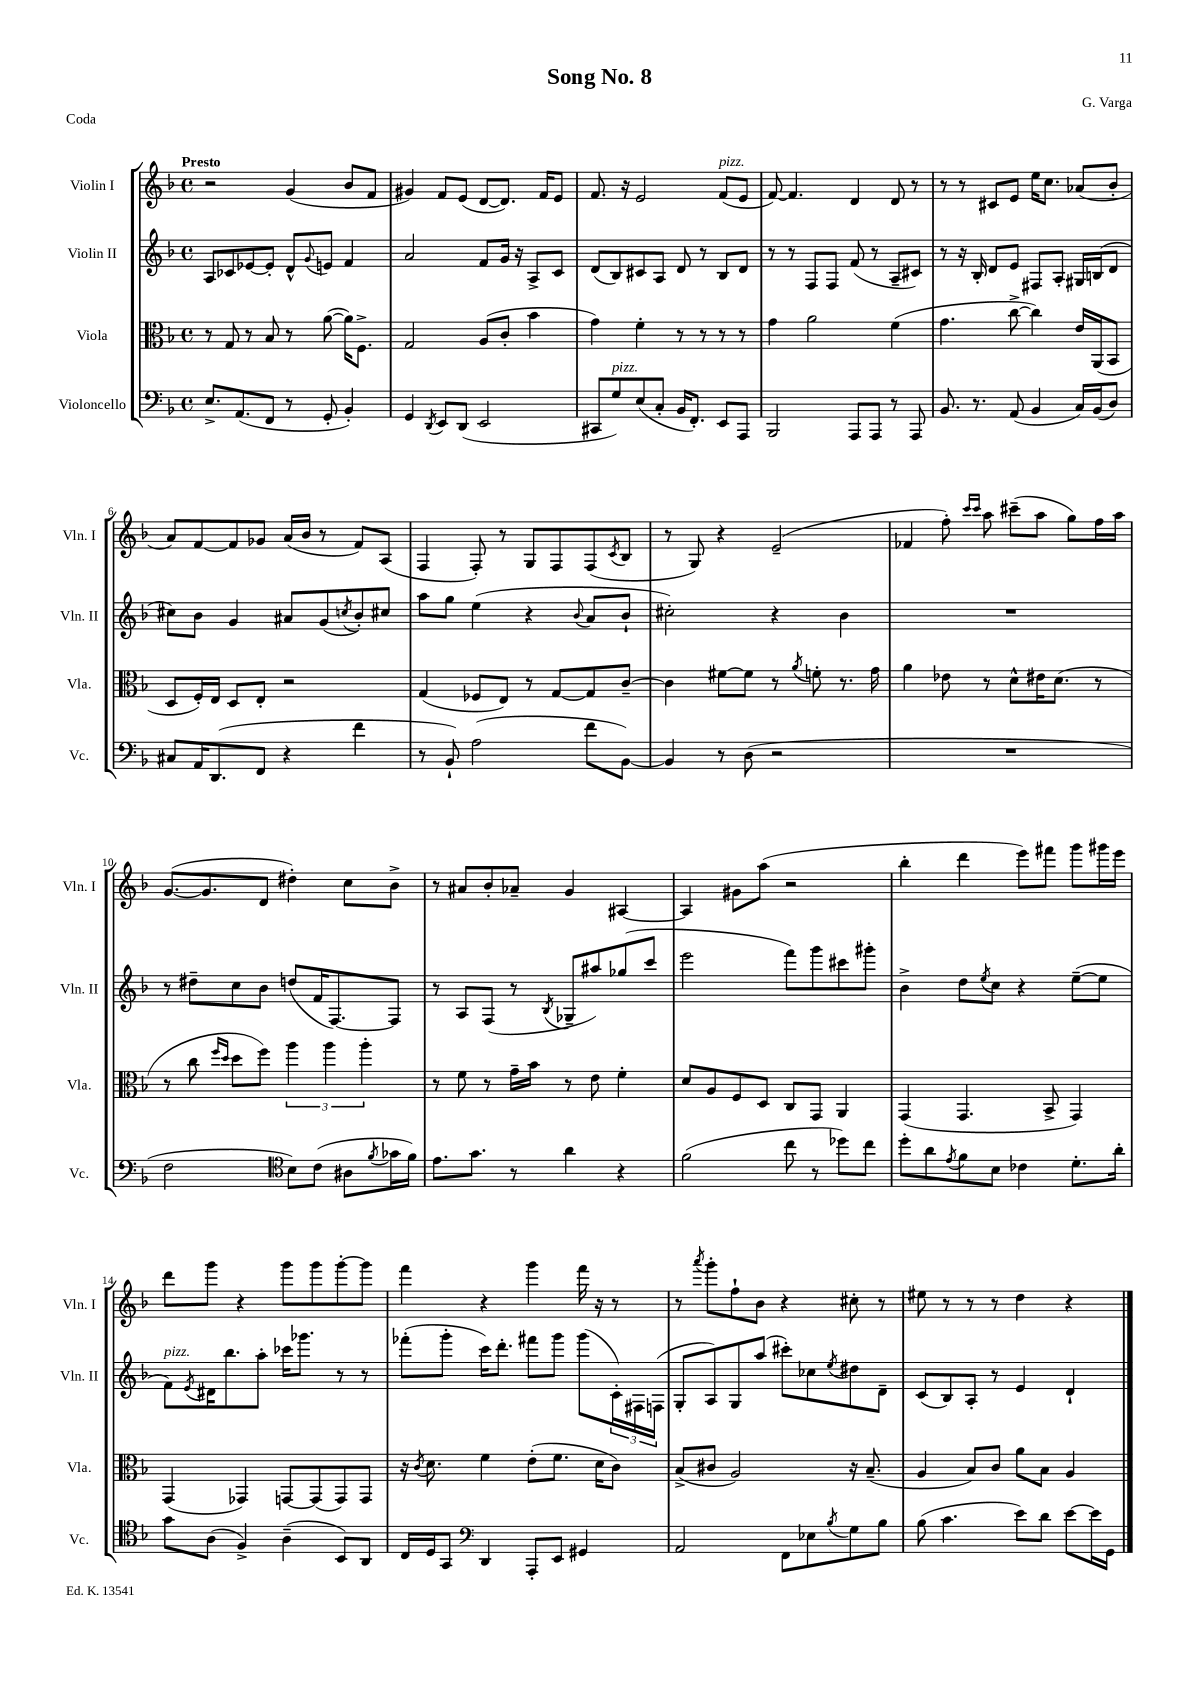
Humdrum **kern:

**kern	**kern	**kern	**kern
*part4	*part3	*part2	*part1
*staff4	*staff3	*staff2	*staff1
*I"Violoncello	*I"Viola	*I"Violin II	*I"Violin I
*I'Vc.	*I'Vla.	*I'Vln. II	*I'Vln. I
*clefF4	*clefC3	*clefG2	*clefG2
*k[b-]	*k[b-]	*k[b-]	*k[b-]
*M4/4	*M4/4	*M4/4	*M4/4
*met(c)	*met(c)	*met(c)	*met(c)
=1	=1	=1	=1
!	!	!	!LO:TX:a:B:t=Presto
8.E^/L	8r	8A/L	2r
.	8G/	8c-X/	.
(8.AA/	.	.	.
.	8r	[8e-X/	.
8FF/J	8B-/	8e-'/J]	.
8r	8r	8d^^/L	(4g/
.	.	8qqg/	.
8GG'/	([8a\	8en/J	.
4BB-'/)	16a\KL])	4f/	8b-/L
.	8.F^\J	.	.
.	.	.	8f/J
=2	=2	=2	=2
4GG/	2G/	2a/	4g#X/)
8qDD/	.	.	.
8EE/L	.	.	8f/L
(8DD/J	.	.	(8e/J
2EE/	(8A/L	8f/L	[8d/L
.	8c'/J	16g/Jk	8.d/J])
.	.	16r	.
.	4b-\	8A^/L	.
.	.	.	16f/KL
.	.	8c/J	8e/J
=3	=3	=3	=3
8CC#X/L	4g\)	(8d/L	8.f/
!LO:TX:a:i:t=pizz.	!	!	!
8G/)	.	8B-/)	.
.	.	.	16r
(8E/	4f'\	8c#X/	2e/
8C'/J	.	8A/J	.
16BB-/KL	8r	8d/	.
8.FF'/J)	.	.	.
.	8r	8r	.
!	!	!	!LO:TX:a:i:t=pizz.
8EE/L	8r	8B-/L	(8f/L
8AAA/J	8r	8d/J	8e/J
=4	=4	=4	=4
2BBB-/	4g\	8r	[8f/)
.	.	8r	4.f/]
.	2a\	8F/L	.
.	.	8F/J	.
8AAA/L	.	(8f/	4d/
8AAA/J	.	8r	.
8r	(4f\	8A~/L	8d/
8AAA/	.	8c#X/J)	8r
=5	=5	=5	=5
8.BB-/	4.g\	8r	8r
.	.	16r	8r
8.r	.	16B-'/	.
.	.	8d/L	8c#X/L
(8AA/	[8cc^\	8e/J	8e/J
4BB-/	4cc\])	8F#X/L	16ee\KL
.	.	.	8.cc\J
.	.	8A'/J	.
16C/LL)	16e/LL	16G#X/LL	(8a-X/L
(16BB-/J	(16AA/J	(16Bn/J	.
8D/J)	8BB-/J	8d/J	8b-'/J
!!LO:LB:g=z
=6	=6	=6	=6
8C#X/L	8D/L	8cc#X\L)	8a/L)
16AA/K	16F'/L)	8b-\J	[8f/
(8.DD/	16E/JJ	.	.
.	8D/L	4g/	8f/]
8FF/J	8E'/J	.	8g-X/J
4r	2r	8a#X/L	(16a/LL
.	.	.	16b-/JJ
.	.	(8g/	8r
.	.	8qccn/	.
4f\	.	8b-'/)	8f/L)
.	.	8cc#X/J	(8A/J
=7	=7	=7	=7
8r	(4G/	8aa\L	4F/
8BB-`/)	.	8gg\J	.
(2A\	8F-X/L	(4ee\	8F'/)
.	8E/J)	.	8r
.	8r	4r	8G/L
.	[8G/L	.	8F/
.	.	8qqb-/	.
8f\L	8G/]	8a/L	(8F/
.	.	.	8qc/
[8BB-\J)	[8c~/J	8b-`/J	8B-/J
=8	=8	=8	=8
4BB-/]	4c\]	2cc#X'\)	8r
.	.	.	8G/)
8r	[8f#X\L	.	4r
(8D\	8f#\J]	.	.
2r	8r	4r	(2e~/
.	8qa/	.	.
.	8fn'\	.	.
.	8.r	4b-\	.
.	16g\	.	.
=9	=9	=9	=9
1r	4a\	1r	4f-X/
.	8e-X\	.	8ff'\)
.	.	.	16qqccc/LL
.	.	.	16qqccc/JJ
.	8r	.	8aa\
.	8d^^\L	.	(8ccc#X~\L
.	16e#X\K	.	8aa\J
.	(8.d\J	.	.
.	.	.	8gg\L)
.	8r	.	16ff\L
.	.	.	16aa\JJ
!!LO:LB:g=z
=10	=10	=10	=10
2F\	8r	8r	([8.g/L
.	8cc\	8dd#X~\L	.
.	.	.	8.g/]
.	16qqff/LL	.	.
.	16qqdd/JJ	.	.
.	8dd\L	8cc\	.
.	8ff\J)	8b-\J	8d/J
*clefC4	*	*	*
8B-\L)	6aa\	(8ddn/L	4dd#X'\)
(8c\J	.	16f/K	.
.	6aa\	.	.
.	.	[8.F/)	.
8A#X\L	.	.	8cc\L
.	6aa'\	.	.
8qf/	.	.	.
16g-X\L	.	8F/J]	8b-^\J
16f\JJ)	.	.	.
=11	=11	=11	=11
8.e\L	8r	8r	8r
.	8f\	8A/L	8a#X/L
8.g\J	.	.	.
.	8r	(8F/J	8b-'/
8r	16g~\LL	8r	8a-X~/J
.	16b-\JJ	.	.
.	.	8qB-/	.
4a\	8r	8G-X~/L	4g/
.	8e\	8aa#X/)	.
4r	4f'\	(8gg-X/	[4A#X/
.	.	8ccc/J	.
=12	=12	=12	=12
(2f\	8d/L	2eee\	4A#/]
.	8A/	.	.
.	8F/	.	8g#X\L
.	8D/J	.	(8aa\J
8cc\	8C/L	8fff\L)	2r
8r	8GG/J	8ggg\	.
8dd-X\L)	4AA/	8ccc#X\	.
8cc\J	.	8ggg#X'\J	.
=13	=13	=13	=13
8dd'\L	(4GG/	4b-^\	4bb-'\
8a\	.	.	.
8qe/	.	.	.
8f\	4.GG/	8dd\L	4ddd\
.	.	8qee/	.
8B-\J	.	8cc\J	.
4c-X\	.	4r	8eee\L)
.	8BB-^/	.	8fff#X\J
8.d'\L	4GG/)	([8ee~\L	8ggg\L
.	.	8ee\J]	16ggg#X\L
16a'\Jk	.	.	16eee\JJ
!!LO:LB:g=z
=14	=14	=14	=14
!	!	!LO:TX:a:i:t=pizz.	!
8g\L	(4GG/	8f\L)	8ddd\L
.	.	8qe/	.
(8A\J	.	16d#X\K	8ggg\J
.	.	8.bb-\	.
4F^/)	4GG-X/)	.	4r
.	.	8aa'\J	.
(4A~\	[8GGn/L	16ccc-X\KL	8ggg\L
.	.	8.ggg-X\J	.
.	(8GG/]	.	8ggg\
8BB-/L)	8GG/)	8r	[8ggg'\
8AA/J	8GG/J	8r	8ggg\J]
=15	=15	=15	=15
16C/LL	16r	(8fff-X'\L	4fff\
.	8qc/	.	.
16D/J	8.d\	.	.
8GG/J	.	8ggg'\J	.
*clefF4	*	*	*
4DD/	4f\	16ccc\KL)	4r
.	.	8.ddd'\J	.
8AAA'/L	(8e'\L	8fff#X\L	4ggg\
8EE/J	8.f\J	8ggg\J	.
4GG#X/	.	(8ggg\L	16fff\
.	16d\KL	.	16r
.	8c\J)	24c'\L)	8r
.	.	24F#X\	.
.	.	(24Fn\JJ	.
=16	=16	=16	=16
2AA/	(8B-^/L	8G'/L	8r
.	.	.	8qaaa/
.	8c#X/J	8A/)	8ggg'\L
.	2A/)	8G/	8ff`\
.	.	(8aa/J	8b-\J
8FF\L	.	8ccc#X'\L)	4r
8E-X\	.	8cc-X\	.
8qB-/	.	8qee/	.
8G\	16r	8dd#X\	8cc#X'\
.	(8.B-~/	.	.
8B-\J	.	8d~\J	8r
=17	=17	=17	=17
(8B-\	4A/	(8c/L	8ee#X\
4.c\	.	8B-/)	8r
.	8B-/L)	8A'/J	8r
.	8c/J	8r	8r
8e\L)	8a\L	4e/	4dd\
8d\J	8B-\J	.	.
[8e\L	4A/	4d`/	4r
16e\L]	.	.	.
16GG\JJ	.	.	.
==	==	==	==
*-	*-	*-	*-
